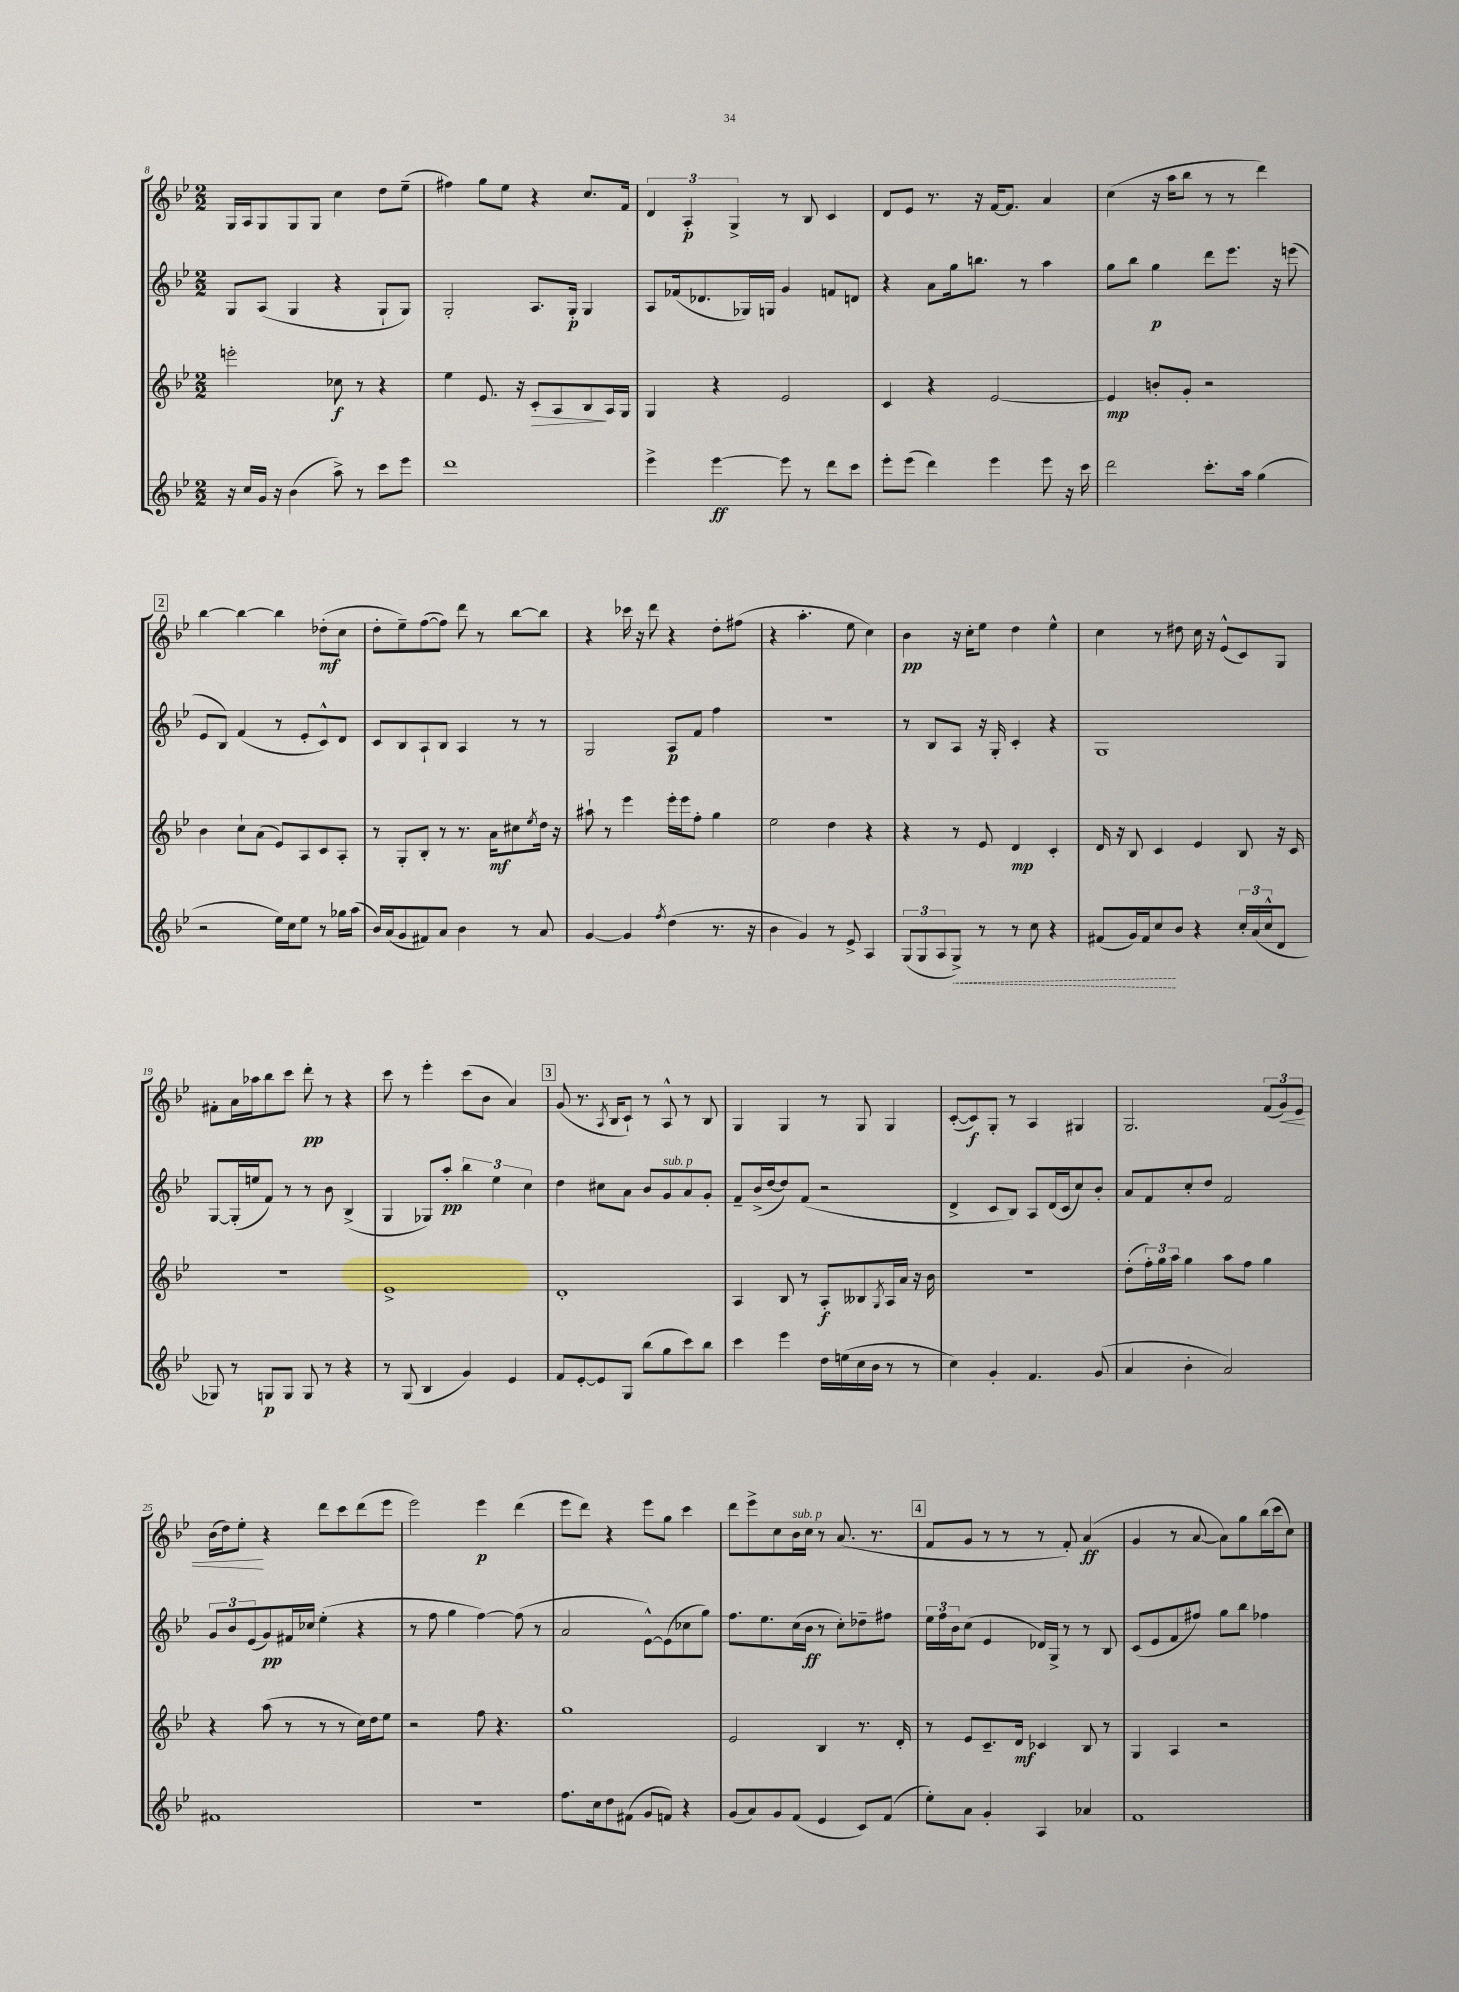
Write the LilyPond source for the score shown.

<<
\new StaffGroup <<
\new Staff = "s0" {
    \clef treble \key bes \major \numericTimeSignature \time 2/2
    g16 a16 g8 g8 g8 c''4 d''8 ees''8--( |
    fis''4) g''8 ees''8 r4 c''8. f'16 |
    \tuplet 3/2 { d'4 a4-.\p g4-> } r8 bes8 c'4 |
    d'8 ees'8 r8. r16 f'16~ f'8. a'4 |
    c''4( r16 a''16 bes''8 r8 r8 d'''4) |
    \mark \markup { \box "2" } bes''4~ bes''4~ bes''4 des''8-.\mf( c''8 |
    d''8-. ees''8--) f''8~( f''8) d'''8 r8 bes''8~ bes''8 |
    r4 ces'''16 r16 d'''8 r4 d''8-. fis''8( |
    r4 a''4.-. ees''8 c''4) |
    bes'4\pp r16 c''16-. ees''8 d''4 ees''4-^ |
    c''4 r8 dis''8 c''16 r16 ees'8-^( c'8) g8 |
    fis'8-. a'16 aes''16 bes''8 c'''8 d'''8-.\pp r8 r4 |
    c'''8 r8 ees'''4-. c'''8( bes'8 a'4) |
    \mark \markup { \box "3" } g'8( r8. \acciaccatura { a8 } bes16 c'8-!) r8 a8-^ r8 bes8 |
    g4 g4 r8 g8 g4 |
    c'8~-.( c'8\f) g8-. r8 a4 gis4 |
    g2. \tuplet 3/2 { f'8( g'8\<) ees'8 } |
    bes'16( d''16) ees''8-.\! r4 d'''8 c'''8 d'''8( ees'''8 |
    ees'''2) ees'''4\p d'''4( |
    ees'''8 d'''8) r4 ees'''8 g''8 c'''4 |
    d'''8 ees'''8-> c''8 bes'16^\markup { \italic "sub. p" } c''16 r8 a'8.( r8. |
    \mark \markup { \box "4" } f'8 g'8 r8 r8 r8 f'8-.) a'4\ff( |
    g'4 r8 a'8~ a'8) g''8 bes''16( c'''16 c''8) \bar "|." |
}
\new Staff = "s1" {
    \clef treble \key bes \major \numericTimeSignature \time 2/2
    g8 a8( g4 r4 g8-! g8) |
    g2-. a8. g16-.\p g4 |
    a8 fes'16( des'8. ges16) g16 g'4 f'8 d'8 |
    r4 a'8 g''16 b''8. r8 a''4 |
    g''8 bes''8 g''4\p d'''8 ees'''8. r16 e'''8( |
    \mark \markup { \box "2" } ees'8 bes8) f'4( r8 ees'8-. c'8-^) d'8 |
    c'8 bes8 a8-! bes8 a4 r8 r8 |
    g2 a8\p f'8 f''4 |
    R1 |
    r8 bes8 a8 r16 g16-. c'4-. r4 |
    g1 |
    g8~ g16-.( e''16 f'8) r8 r8 bes'8 bes4->( |
    g4 ges8) a''8-.\pp \tuplet 3/2 { bes''4 ees''4 c''4 } |
    \mark \markup { \box "3" } d''4 cis''8 a'8 bes'8 g'8^\markup { \italic "sub. p" } a'8 g'8-. |
    f'8-- bes'16->( d''16~ d''8) f'8( r2 |
    d'4-> c'8 bes8) a8 d'16( c'16 c''8) bes'8-. |
    a'8 f'8 c''8-. d''8 f'2 |
    \tuplet 3/2 { g'8 bes'8 ees'8( } g'8\pp) fis'16 ces''16 ees''4-.( r4 |
    r8 f''8 g''4 f''4~) f''8( r8 |
    a'2 ees'8~-^) ees'8( ces''8 g''8) |
    f''8. ees''8. c''16( bes'16\ff r8 c''8-.) des''8-- fis''8 |
    \mark \markup { \box "4" } \tuplet 3/2 { ees''16 f''16 bes'16 } c''8( ees'4 des'16) g16-> r8 r8 bes8 |
    c'8( ees'8 f'8 fis''8) g''8 bes''8 fes''4 \bar "|." |
}
\new Staff = "s2" {
    \clef treble \key bes \major \numericTimeSignature \time 2/2
    e'''2-. ces''8\f r8 r4 |
    ees''4 ees'8. r16 c'8-.\> a8 bes8\! a16 g16 |
    g4 r4 ees'2 |
    c'4 r4 ees'2~ |
    ees'4\mp b'8-. g'8-. r2 |
    \mark \markup { \box "2" } bes'4 c''8-! a'8( ees'8) a8 c'8 a8-. |
    r8 g8-. bes8-. r8 r8. a'16\mf cis''8 \acciaccatura { ees''8 } d''16 r16 |
    ais''8-! r8 ees'''4 ees'''16-. ees'''16 f''8-. g''4 |
    ees''2 d''4 r4 |
    r4 r8 ees'8 d'4\mp c'4-. |
    d'16 r16 bes8 c'4 ees'4 bes8 r16 c'16 |
    R1 |
    ees'1-> |
    \mark \markup { \box "3" } d'1-. |
    a4 bes8 r8 a8-.\f beses8 \acciaccatura { g8 } a16 a'16 r16 bes'16 |
    R1 |
    d''8-.( \tuplet 3/2 { f''16-.) g''16 a''16 } g''4 a''8 f''8 g''4 |
    r4 a''8( r8 r8 r8 c''16) d''16 ees''8 |
    r2 f''8 r4. |
    g''1 |
    ees'2 bes4 r8. d'16-. |
    \mark \markup { \box "4" } r8 ees'8 c'8.-- d'16\mf ces'4 bes8 r8 |
    g4 a4 r2 \bar "|." |
}
\new Staff = "s3" {
    \clef treble \key bes \major \numericTimeSignature \time 2/2
    r16 c''16 g'16 r16 bes'4( a''8->) r8 c'''8 ees'''8 |
    d'''1 |
    ees'''4-> ees'''4~\ff ees'''8 r8 d'''8 c'''8 |
    ees'''8-. ees'''8( d'''4) ees'''4 ees'''8 r16 c'''16 |
    d'''2 c'''8.-. a''16 g''4( |
    \mark \markup { \box "2" } r2 ees''16) c''16 ees''8 r8 ges''16 a''16( |
    bes'16) a'16( g'8 fis'8) a'8 bes'4 r8 a'8 |
    g'4~ g'4 \acciaccatura { f''8 } d''4( r8. r16 |
    bes'4 g'4) r8 ees'8-> a4 |
    \tuplet 3/2 { g8( g8 a8 } \once \override Hairpin.style = #'dashed-line g8->\<) r8 r8 c''8 r4 |
    fis'8( g'16) fis'16 c''8\! bes'8 r4 \tuplet 3/2 { c''16-. a'16( c''16-^ } d'8 |
    ges8) r8 g8\p g8 g8 r8 r4 |
    r8 g8( bes4 g'4) ees'4 |
    \mark \markup { \box "3" } f'8 ees'8~-. ees'8 g8 bes''8( g''8 c'''8) bes''8 |
    c'''4 ees'''4 d''16 e''16( c''16 bes'16 r8 r8 |
    c''4) g'4-. f'4. g'8( |
    a'4 bes'4-. a'2) |
    fis'1 |
    r1 |
    f''8. c''16 d''8 fis'8( g'8 f'8) r4 |
    g'8( a'8) g'8 f'8( ees'4 c'8) f'8( |
    \mark \markup { \box "4" } ees''8-.) a'8 g'4-. a4 aes'4 |
    f'1 \bar "|." |
}
>>
>>
\layout { \context { \Score currentBarNumber = #8 } }
